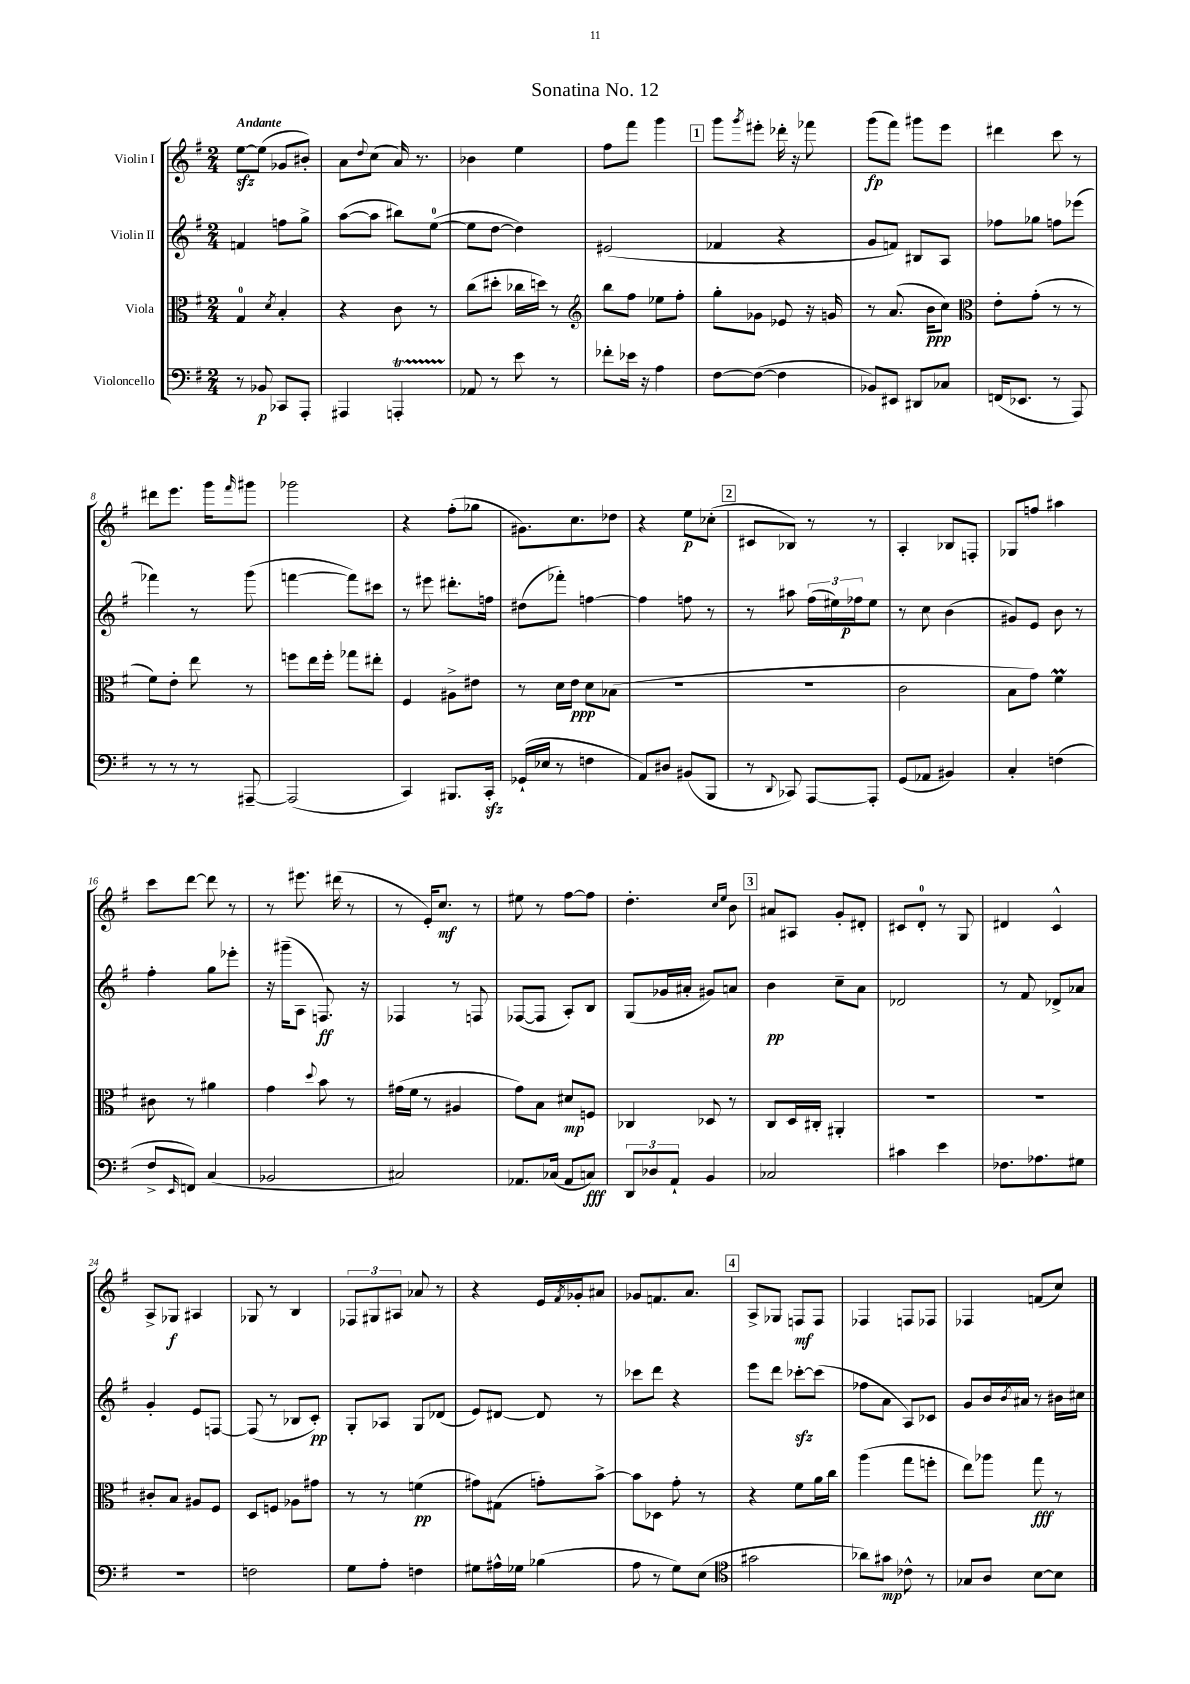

**kern	**kern	**kern	**kern
*staff4	*staff3	*staff2	*staff1
*clefF4	*clefC3	*clefG2	*clefG2
*k[f#]	*k[f#]	*k[f#]	*k[f#]
*M2/4	*M2/4	*M2/4	*M2/4
8r	4G	4f	[8ee
8BB-	.	.	(8ee]
.	8qd	.	.
8CC-	4B'	8ff	8g-
8AAA'	.	8gg^	8b#')
=	=	=	=
4AAA#	4r	([8aa	8a
.	.	.	8qqdd
.	.	8aa]	(8cc
4AAA'	8c	8bb#)	16a)
.	.	.	8.r
.	8r	([8ee	.
=	=	=	=
8AA-	(8cc	8ee]	4b-
8r	8dd#'	[8dd	.
8e	16cc-	4dd])	4ee
.	16dd)	.	.
8r	8r	.	.
=	=	=	=
*	*clefG2	*	*
8f-'	8bb	(2e#	8ff#
16e-	8ff#	.	8fff#
16r	.	.	.
4A	8ee-	.	4ggg
.	8ff#'	.	.
=	=	=	=
[8F#	8gg'	4f-	8ggg
.	.	.	8qggg
(8F#_	8g-	.	8eee#'
4F#]	8e-	4r	16ddd-'
.	.	.	16r
.	16r	.	8fff-
.	16g	.	.
=	=	=	=
8BB-)	8r	8g	(8ggg
8EE#	(8.a	8f)	8fff#)
8DD#	.	8B#	8ggg#
.	16b	.	.
8C-	8cc)	8A	8eee
=	=	=	=
*	*clefC3	*	*
(16FF	8e'	8ff-	4ddd#
8.EE-	.	.	.
.	(8g'	8gg-	.
8r	8r	8ff	8ccc
8AAA)	8r	(8eee-	8r
=	=	=	=
8r	8f#)	4fff-)	8ddd#
8r	8e'	.	8.eee
8r	8ee	8r	.
.	.	.	16ggg
.	.	.	16qqfff#
[8AAA#~	8r	(8ggg	8ggg#
=	=	=	=
(2AAA#]	8ff	[4fff	2ggg-
.	16ee	.	.
.	16ff'	.	.
.	8gg-	8fff])	.
.	8ee#'	8ccc#	.
=	=	=	=
4CC)	4F#	8r	4r
.	.	8eee#	.
8.BBB#	8A#^	8.ddd#'	(8ff#'
.	8e#	.	8gg-
16CC'	.	16ff	.
=	=	=	=
(16GG-`	8r	(8dd#	8.g#)
16E-	.	.	.
8r	16d	8fff-')	.
.	16e	.	8.cc
4F	8d	[4ff	.
.	(8B-	.	8dd-
=	=	=	=
8AA)	2r	4ff]	4r
8D#	.	.	.
(8BB#	.	8ff	8ee
8BBB	.	8r	(8cc-'
=	=	=	=
8r	2r	8r	8c#
8qqDD	.	.	.
8CC-)	.	8aa#	8B-)
[8AAA	.	(24ff#	8r
.	.	24ee#)	.
.	.	24ff-	.
8AAA']	.	8ee#	8r
=	=	=	=
(8GG	2c	8r	4A'
8AA-	.	8cc	.
4BB#)	.	(4b	8B-
.	.	.	8F'
=	=	=	=
4C'	8B	8g#)	8G-
.	8g)	8e	8ff
(4F	4f#	8b	4aa#
.	.	8r	.
=	=	=	=
8F#^	8c#	4ff#'	8ccc
16qqEE	.	.	.
8FF)	8r	.	[8ddd
(4C	4a#	8gg	8ddd]
.	.	8eee-'	8r
=	=	=	=
2BB-	4g	16r	8r
.	.	(16ggg#~	.
.	.	8A	8.eee#
.	8qqdd	.	.
.	8b	8.F)	.
.	.	.	(16ddd#
.	8r	.	8r
.	.	16r	.
=	=	=	=
2C#)	(16g#	4F-	8r
.	16f#	.	.
.	8r	.	16e')
.	.	.	8.cc
.	4A#	8r	.
.	.	8F	8r
=	=	=	=
8.AA-	8g)	([8F-	8ee#
.	8B	8F-]	8r
(16C-	.	.	.
8AA-	8d#	8A')	[8ff#
8C)	8F	8B	8ff#]
=	=	=	=
12DD	4C-	(8G	4.dd'
12D-	.	.	.
.	.	16g-	.
12AA`	.	.	.
.	.	16a#'	.
4BB	8D-	8g#)	.
.	.	.	16qqcc
.	.	.	16qqee
.	8r	8a	8b
=	=	=	=
2C-	8C	4b	8a#
.	16D	.	8A#
.	16C#'	.	.
.	4AA#'	8cc~	8g'
.	.	8a	8d#'
=	=	=	=
4c#	2r	2d-	8c#
.	.	.	8d'
4e	.	.	8r
.	.	.	8G
=	=	=	=
8.F-	2r	8r	4d#
.	.	8f#	.
8.A-	.	.	.
.	.	8d-^	4c^^
8G#	.	8a-	.
=	=	=	=
2r	8c#'	4g'	8A^
.	8B	.	8G-
.	8A#	8e	4A#
.	8F#	[8F	.
=	=	=	=
2F	8D	(8F]	8G-
.	8F	8r	8r
.	8A-	8B-	4B
.	8g#	8c')	.
=	=	=	=
8G	8r	8G'	12F-
.	.	.	12G#
8A'	8r	8A-	.
.	.	.	12A#
4F	(4f	8G	8a-
.	.	(8d-	8r
=	=	=	=
8G#	8g#)	8e)	4r
16A#^^	(8G#	[8d#	.
16G-	.	.	.
(4B-	8g')	8d#]	16e
.	.	.	8qf#
.	.	.	16g-'
.	[8b^	8r	8a#
=	=	=	=
8A	8b]	8ccc-	8g-
8r	8D-	8ddd	8.f
8G)	8g'	4r	.
.	.	.	8.a
(8E	8r	.	.
=	=	=	=
*clefC4	*	*	*
2g#	4r	8eee	8A^
.	.	8ddd	8G-
.	8f#	[8ccc-'	8F
.	16a	(8ccc-]	8F
.	16cc	.	.
=	=	=	=
8a-)	(4aa	8ff-	4F-
8g#	.	8a	.
8c-^^	8gg	8A)	8F
8r	8ff'	8c-	8F-
=	=	=	=
8G-	8ee)	8g	4F-
8A	8aa-	16b	.
.	.	8qb	.
.	.	16a#	.
[8B	8gg	8r	(8f
8B]	8r	16b#	8cc)
.	.	16cc#	.
==	==	==	==
*-	*-	*-	*-
